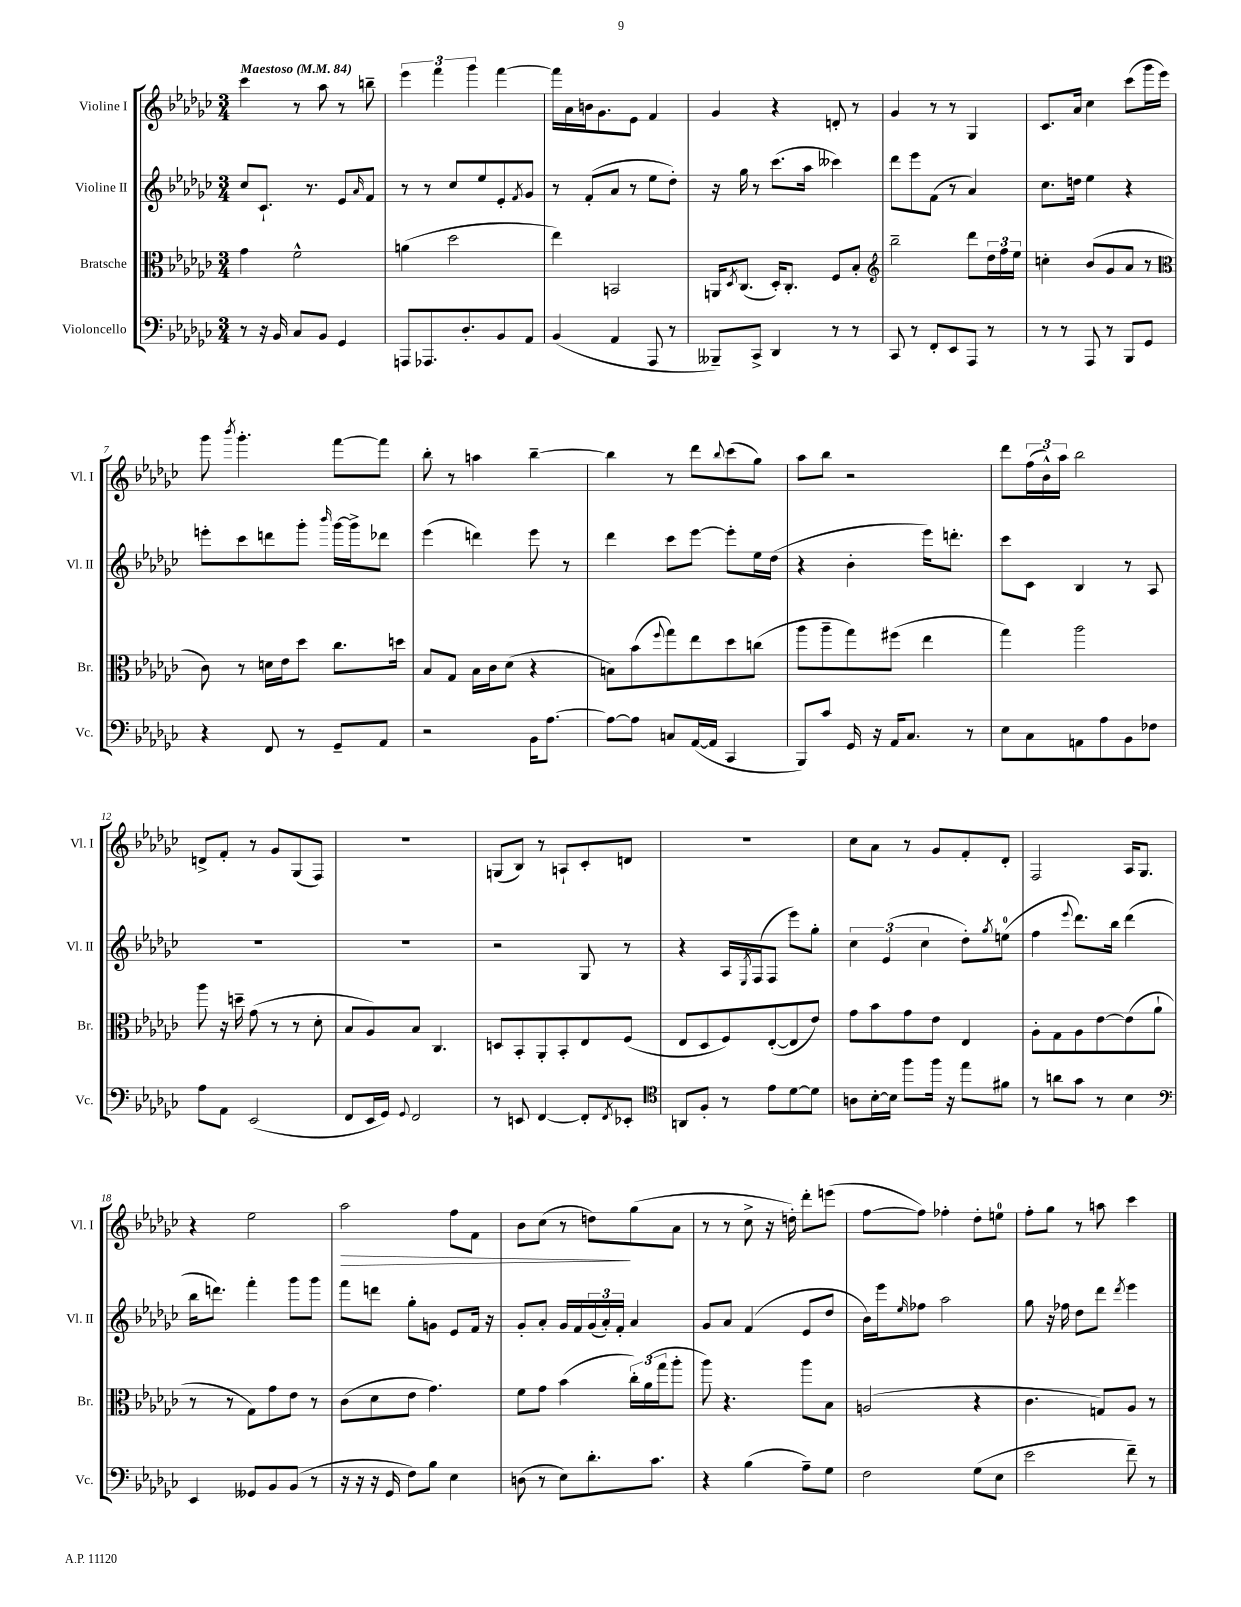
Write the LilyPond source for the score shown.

<<
\new StaffGroup <<
\new Staff = "s0" \with { instrumentName = "Violine I" shortInstrumentName = "Vl. I" } {
    \clef treble \key ges \major \numericTimeSignature \time 3/4 \tempo "Maestoso" 4 = 84
    ces'''4 r8 aes''8 r8 b''8-- |
    \tuplet 3/2 { ees'''4 f'''4 ges'''4 } f'''4~ |
    f'''16 aes'16 b'16 ges'8. ees'8 f'4 |
    ges'4 r4 d'8-. r8 |
    ges'4 r8 r8 ges4 |
    ces'8. aes'16 ces''4 ces'''8( ges'''16 ees'''16) |
    ges'''8 \acciaccatura { bes'''8 } ges'''4.-. f'''8~ f'''8 |
    bes''8-. r8 a''4 bes''4~-- |
    bes''4 r8 des'''8 \appoggiatura { bes''8 } ces'''8( ges''8) |
    aes''8 bes''8 r2 |
    des'''8 \tuplet 3/2 { f''16( bes'16-^) aes''16 } bes''2 |
    d'8-> f'8-. r8 ges'8 ges8( f8) |
    R2. |
    g8( bes8) r8 a8-! ces'8-. d'8 |
    R2. |
    ces''8 aes'8 r8 ges'8 f'8-. des'8-. |
    f2 aes16 ges8. |
    r4 ees''2 |
    aes''2\> f''8 f'8 |
    bes'8 ces''8( r8 d''8\!) ges''8( aes'8 |
    r8 r8 ces''8-> r16 d''16-.) des'''8-. e'''8( |
    f''8~ f''8) fes''4-. des''8-. e''8-0 |
    f''8-. ges''8 r8 a''8 ces'''4 \bar "|." |
}
\new Staff = "s1" \with { instrumentName = "Violine II" shortInstrumentName = "Vl. II" } {
    \clef treble \key ges \major \numericTimeSignature \time 3/4
    ces''8 ces'8.-! r8. ees'8 \grace { aes'16 } f'8 |
    r8 r8 ces''8 ees''8 ees'8-. \acciaccatura { f'8 } ges'8 |
    r8 f'8-.( aes'8 r8 ees''8 des''8-.) |
    r16 ges''16 r8 ces'''8.( aes''16 ceses'''4) |
    des'''8 ees'''8 f'8( r8 aes'4) |
    ces''8. d''16 ees''4 r4 |
    e'''8-. ces'''8 d'''8 ges'''8-. \grace { bes'''16 } ges'''16~ ges'''16-> des'''8 |
    ees'''4( d'''4) ees'''8 r8 |
    des'''4 ces'''8 ees'''8~ ees'''8-. ees''16 des''16( |
    r4 bes'4-. ees'''16) d'''8.-. |
    ces'''8 ces'8 bes4 r8 aes8 |
    R2. |
    R2. |
    r2 ges8 r8 |
    r4 aes16 \acciaccatura { ees8 } f16( f8 ees'''8) ges''8-. |
    \tuplet 3/2 { ces''4 ees'4( ces''4 } des''8-.) \acciaccatura { ges''8 } e''8-0( |
    f''4 \appoggiatura { ees'''8 } des'''8.) bes''16 des'''4( |
    bes''16 d'''8.) f'''4-. ges'''8 ges'''8 |
    f'''8 d'''8 ges''8-. g'8 ees'8 f'16 r16 |
    ges'8-. aes'8-. ges'16 f'16 \tuplet 3/2 { ges'16( aes'16-.) f'16-. } aes'4 |
    ges'8 aes'8 f'4( ees'8 des''8 |
    bes'16) ees'''16 \grace { ees''16 } fes''8 aes''2 |
    ges''8 r16 fes''16 des''8 des'''8 \acciaccatura { des'''8 } ees'''4 \bar "|." |
}
\new Staff = "s2" \with { instrumentName = "Bratsche" shortInstrumentName = "Br." } {
    \clef alto \key ges \major \numericTimeSignature \time 3/4
    ges'4 f'2-^ |
    a'4( des''2 |
    ees''4) b,2 |
    a,16 \acciaccatura { des8 } ces8.( des16-.) ces8.-. f8 bes8-. |
    \clef treble bes''2-- des'''8 \tuplet 3/2 { des''16 f''16 ees''16 } |
    c''4-. bes'8( ges'8 aes'8 r8 |
    \clef alto ces'8) r8 d'16 ees'16 des''8 ces''8. d''16 |
    bes8 ges8 bes16 ces'16 des'8( r4 |
    b8) bes'8( \appoggiatura { f''8 } ges''8) ees''8 des''8 c''8( |
    aes''8 aes''8-- ges''8) fis''8( ees''4 |
    ges''4) aes''2 |
    aes''8 r16 d''16-- ges'8( r8 r8 des'8-. |
    bes8 aes8) bes8 ces4. |
    d8 bes,8-. aes,8-. bes,8-. ees8 f8( |
    ees8 des8 f8) ees8~-.( ees8 ees'8) |
    ges'8 bes'8 ges'8 ees'8 ees4 |
    aes8-. ges8 aes8 ees'8~ ees'8( aes'8-! |
    r8 r8 ges8) ges'8 ees'8 r8 |
    ces'8( des'8 ees'8 ges'4.) |
    f'8 ges'8 bes'4( \tuplet 3/2 { ces''16-.) aes'16( ges''16 } aes''8-. |
    aes''8) r4. aes''8 bes8 |
    a2( r4 |
    ces'4. g8) aes8 r8 \bar "|." |
}
\new Staff = "s3" \with { instrumentName = "Violoncello" shortInstrumentName = "Vc." } {
    \clef bass \key ges \major \numericTimeSignature \time 3/4
    r8 r16 bes,16 ces8 bes,8 ges,4 |
    a,,8 aes,,8. des8.-. bes,8 aes,8 |
    bes,4( aes,4 aes,,8 r8 |
    beses,,8--) ces,8-> des,4 r8 r8 |
    ces,8 r8 f,8-. ees,8 aes,,8 r8 |
    r8 r8 aes,,8 r8 bes,,8 ges,8 |
    r4 f,8 r8 ges,8-- aes,8 |
    r2 bes,16 aes8.~ |
    aes8~ aes8 c8 aes,16~( aes,16 ces,4 |
    bes,,8) ces'8 ges,16 r16 aes,16 ces8. r8 |
    ees8 ces8 a,8 aes8 bes,8 fes8 |
    aes8 aes,8 ees,2( |
    f,8 ees,16 ges,16) \appoggiatura { ges,8 } f,2 |
    r8 e,8 f,4~ f,8-. \acciaccatura { f,8 } ees,8-. |
    \clef tenor a,8 f8-. r8 ees'8 des'8~ des'8 |
    a8 bes16~-. bes16 f''8 f''16 r16 ees''8 fis'8 |
    r8 a'8 ges'8 r8 bes4 |
    \clef bass ees,4 geses,8 bes,8 bes,8( r8 |
    r16 r16 r16 ges,16 f8) bes8 ees4 |
    d8( r8 ees8) des'8.-. ces'8. |
    r4 bes4( aes8--) ges8 |
    f2 ges8( ees8 |
    ees'2 f'8--) r8 \bar "|." |
}
>>
>>
